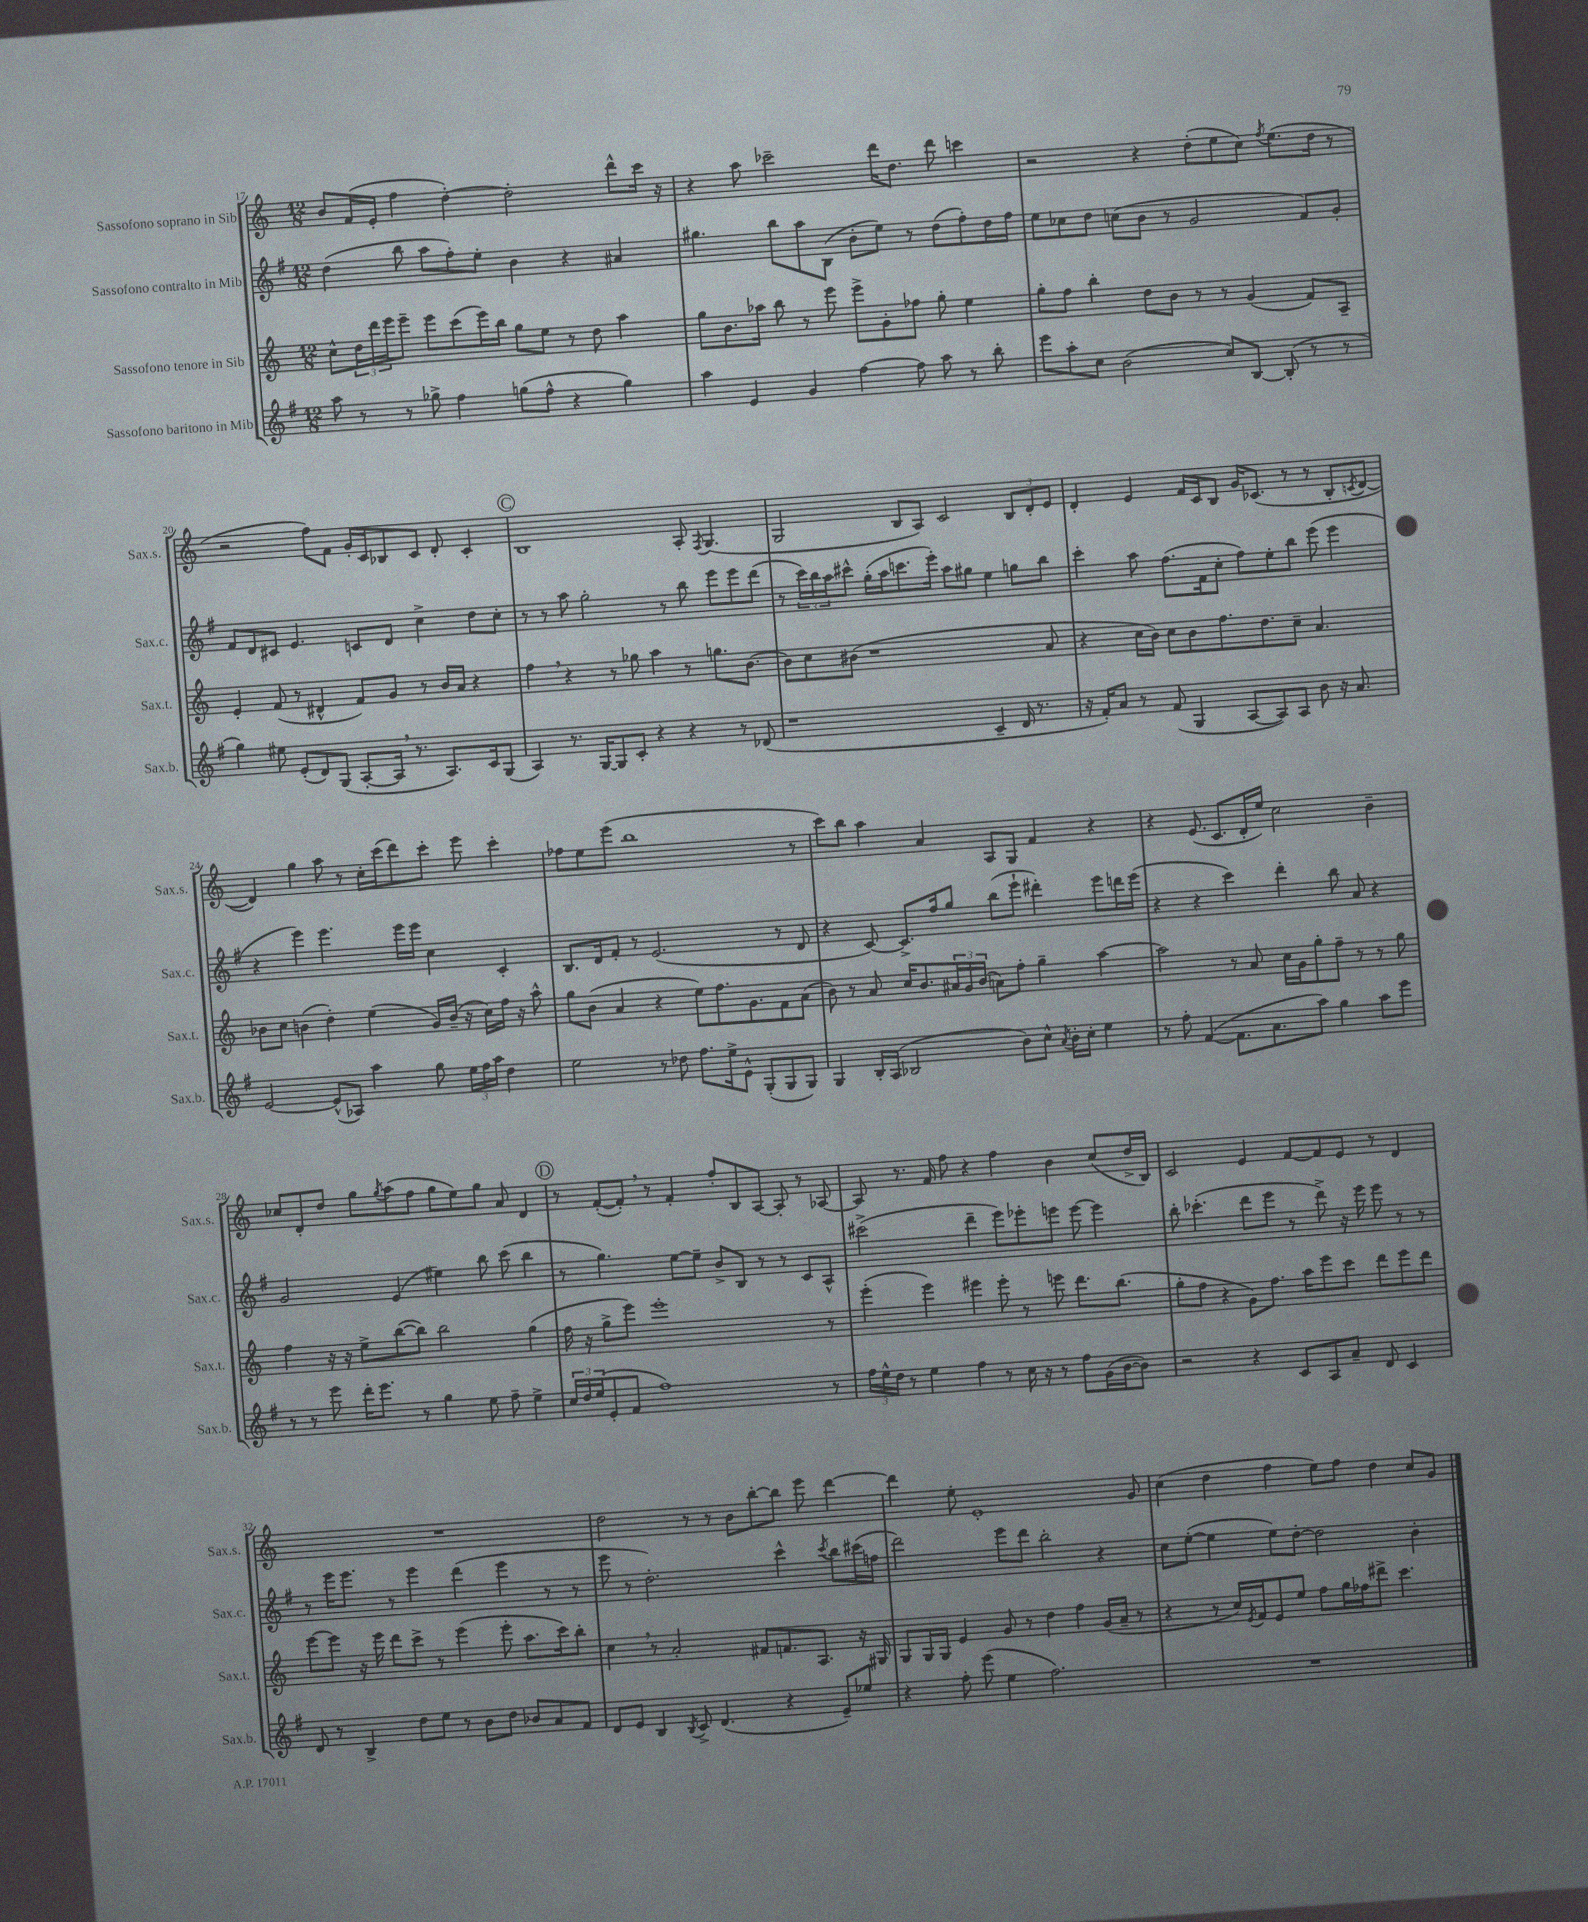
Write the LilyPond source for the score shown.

<<
\new StaffGroup <<
\new Staff = "s0" \with { instrumentName = "Sassofono soprano in Sib" shortInstrumentName = "Sax.s." } {
    \clef treble \key c \major \numericTimeSignature \time 12/8
    b'8 f'16( e'16-. f''4 d''4~-.) d''2-. d'''8-^ c'''16 r16 |
    r4 a''8 ces'''2-- d'''16 d''8. d'''8 c'''4 |
    r2 r4 d''8-.( e''8 c''8) \acciaccatura { f''8 } e''8.( d''16 r8 |
    r2 f''8) f'8 g'16-. c'16 bes8 c'8 d'8-. c'4-. |
    \mark \markup { \circle "C" } b1 a8-. \acciaccatura { f8 } g4.( |
    g2 b8 a8) c'2 \tuplet 3/2 { b8 d'8-. e'8 } |
    d'4-. e'4 f'16 c'16 b8 g'16 ces'8.( r8 r8 b8-. \acciaccatura { c'8 } d'8~ |
    d'4) g''4 a''8 r8 c''16-. c'''16( d'''8) c'''8-. e'''8 c'''4-. |
    fes''8 e''8 e'''8( b''1 r8 |
    c'''8) b''8 a''4 a'4 a8 g8 f'4 r4 |
    r4 e'8.( c'8. d'16-. e''16) c''2 b'4-- |
    ces''8 d'8-. d''8 g''8 \acciaccatura { g''8 } a''8( f''8 g''8 e''8) g''8 a'8 d'4 |
    \mark \markup { \circle "D" } r8 f'8~-.( f'8-.) \breathe r8 f'4-. f''8-. b8 a8~ a8-. r8 aes8~ |
    aes8 r8. f'16 f''8 r4 f''4 b'4 c''8( d''16-> b16) |
    c'2 e'4 f'8~ f'8 e'8 r8 d'4 |
    R1. |
    d''2 r8 r8 b'8 b''8~-. b''8 e'''8 d'''4~ |
    d'''4 e''8-. e'1-. g'8 |
    c''4( d''4 f''4 e''8) f''8 d''4 c''8 g'8 \bar "|." |
}
\new Staff = "s1" \with { instrumentName = "Sassofono contralto in Mib" shortInstrumentName = "Sax.c." } {
    \clef treble \key g \major \numericTimeSignature \time 12/8
    d''4( b''8 a''8 fis''8-.) e''8-. b'4 r4 ais'4 |
    gis''4. b''8 a''8 b8( b'8-. e''8) r8 d''8( fis''8-.) d''16 fis''16 |
    e''8 ces''8 d''8 c''8( b'8 r8 g'2 fis'8) g'8-. |
    fis'8 d'8 cis'8 e'4. c'8 d'8 c''4-> d''8 c''8-. |
    \mark \markup { \circle "C" } r8 r8 a''8 g''2-. r8 b''8 e'''8 e'''8 d'''8( |
    r8 \tuplet 3/2 { c'''16) b''16 a''16 } cis'''8-^ g''16-.( a''16 c'''8. e'''16-.) a''8 gis''8 e''4 g''8 b''8 |
    c'''4-. a''8 fis''8.( fis'16 c''8-. fis''8) e''8-. b''8 e'''8( e'''4 |
    r4 e'''4) e'''4. e'''16 e'''16 c''4 c'4-. |
    b8. d'16 fis'8-. r8 e'2.( r8 d'8 |
    r4 c'8~) c'8.-> fis''16 g''8 b''8( e'''8-! dis'''4-.) e'''8 d'''16 e'''16( |
    r4 r4 c'''4) d'''4-. b''8 a'8 r4 |
    g'2 e'4( eis''4) b''8 c'''8( b''4 |
    \mark \markup { \circle "D" } r8 g''4.) e''8~ e''8-- b'8-> b8 r8 r8 c'8 a8-^ |
    cis'''2->( d'''4-- e'''8) ees'''8-. e'''8 e'''8~ e'''4 |
    b''8-. ces'''4.-.( d'''8 e'''8 r8 d'''8->) r16 e'''16 e'''8 r8 r8 |
    r8 e'''16 e'''8. r8 e'''4 d'''4( e'''4 r8 r8 |
    e'''8 r8 d''2.-.) c'''4-^ \acciaccatura { c'''8 } b''8 cis'''16( f''16 |
    d'''2) e'''8 d'''8 b''2-. r4 |
    c''8 e''8~-.( e''4 e''8) d''8~-. d''2 b'4-. \bar "|." |
}
\new Staff = "s2" \with { instrumentName = "Sassofono tenore in Sib" shortInstrumentName = "Sax.t." } {
    \clef treble \key c \major \numericTimeSignature \time 12/8
    c''8-^ \tuplet 3/2 { d''16 d'''16 e'''16 } e'''8-- e'''8 c'''8( e'''16) b''16 g''8 e''8 r8 d''8 a''4 |
    g''8 b'8. aes''16 b''8 r8 e'''8 e'''8-> g'8-. fes''8 g''8-. e''4 |
    g''8-. f''8 b''4-. d''8 b'8 r8 r8 g'4( f'8) a8-- |
    e'4-. f'8( r8 dis'4-^ f'8) g'8 r8 b'16 a'16 r4 |
    \mark \markup { \circle "C" } f''4 \breathe r4 r8 ges''8 a''4 r8 g''8. b'8.~ |
    b'8 c''8 bis'8( r1 a'8 |
    r4 c''16 b'16) c''8 b'8 f''8. d''8. c''8-- a'4. |
    bes'8 c''8 b'4( d''4-.) e''4( g'16) b'16--( r16 c''16) f''16 r16 a''8-^ |
    g''8 b'8( a'4 r4 e''8) f''8. g'8. f'8 a'8( |
    b'8) r8 a'8 c''16 b'8. \tuplet 3/2 { ais'16 g'16 b'16( } a'8) f''8-. g''4-- a''4~ |
    a''2 r8 a'8 c''16 g'16 g''8-. f''8-- r8 r8 g''8 |
    f''4 r16 r16 e''8-> b''8~( b''8) b''2 g''4( |
    \mark \markup { \circle "D" } f''16 r16 g''8-> e'''8) e'''1-. r8 |
    e'''4-.( e'''4) eis'''4 eis'''8-. r8 e'''8 d'''8. b''8.( |
    g''8-. f''8 r4 g'8) f''8. a''16 e'''8 c'''8 d'''8 e'''8 d'''8 |
    e'''8~ e'''8 r16 e'''16 d'''8 c'''8-> r8 e'''4( e'''8-. a''8. c'''16) b''8-. |
    c''4 \breathe r8 a'2-. fis'8 f'8. a8. r16 gis16 |
    g8 g16 g16 e'4 g'8 r8 d''4 f''4 g'16( a'16-- r8 |
    r4 r8 c''16) \acciaccatura { e'8 } f'16 e'8 e''8 f''8 g''16 fes''16 dis'''8-> c'''4. \bar "|." |
}
\new Staff = "s3" \with { instrumentName = "Sassofono baritono in Mib" shortInstrumentName = "Sax.b." } {
    \clef treble \key g \major \numericTimeSignature \time 12/8
    a''8 r8 r8 ges''8-> fis''4 g''8( fis''8-^ r4 g''4) |
    a''4 e'4 g'4 fis''4~ fis''8 a''8 r8 b''8-. |
    e'''8 a''8-. c''8 b'2( c''8) b8~ b8-.( r8 r8 |
    g''4) eis''8 e'8-.( d'8) g8( a8~-. a16 \breathe r8. a8.) c'16 g8( |
    \mark \markup { \circle "C" } a4) r8. g16~ g8 c'8-. r4 r4 r8 des'8( |
    r1 c'4-- d'16 r8. |
    r16 fis'16-.) a'8 r8 fis'8( g4 a8~ a8) a8 b'8 r16 a'8. |
    e'2~ e'8-^( aes8) a''4 g''8 \tuplet 3/2 { e''16 fis''16 a''16 } d''4 |
    e''2 r8 des''8 fis''8. e''16-> e'8-^ g8-.( g8 g8) |
    g4 b16-. a16( bes2 b'8) c''8-^ \acciaccatura { a'8 } b'16-. c''16-. e''4 |
    r8 fis''8-. fis'4~( fis'8. a'8. a''8) g''4 a''8 e'''8 |
    r8 r8 e'''8 d'''16-. e'''8. r8 g''4 e''8 fis''8-- e''4-> |
    \mark \markup { \circle "D" } \tuplet 3/2 { c''16 d''16 e''16( } e'8-. fis'8 fis''1) r8 |
    \tuplet 3/2 { fis''16 e''16-^ d''16 } r8 e''4 fis''4 r8 c''16 r16 r8 fis''8 g'16( b'16~ b'8) |
    r2 r4 c'8 a8 a'8-- d'8 c'4 |
    d'8 r8 b4-> d''8 e''8 r8 b'8 d''8 bes'8 a'8 fis'8 |
    d'8 e'8 b4 \acciaccatura { b8 } c'8-> d'4.( r4 e'8--) ees''8 |
    r4 fis''8-. e'''8( e''4 fis''2.) |
    R1. \bar "|." |
}
>>
>>
\layout { \context { \Score currentBarNumber = #17 } }
